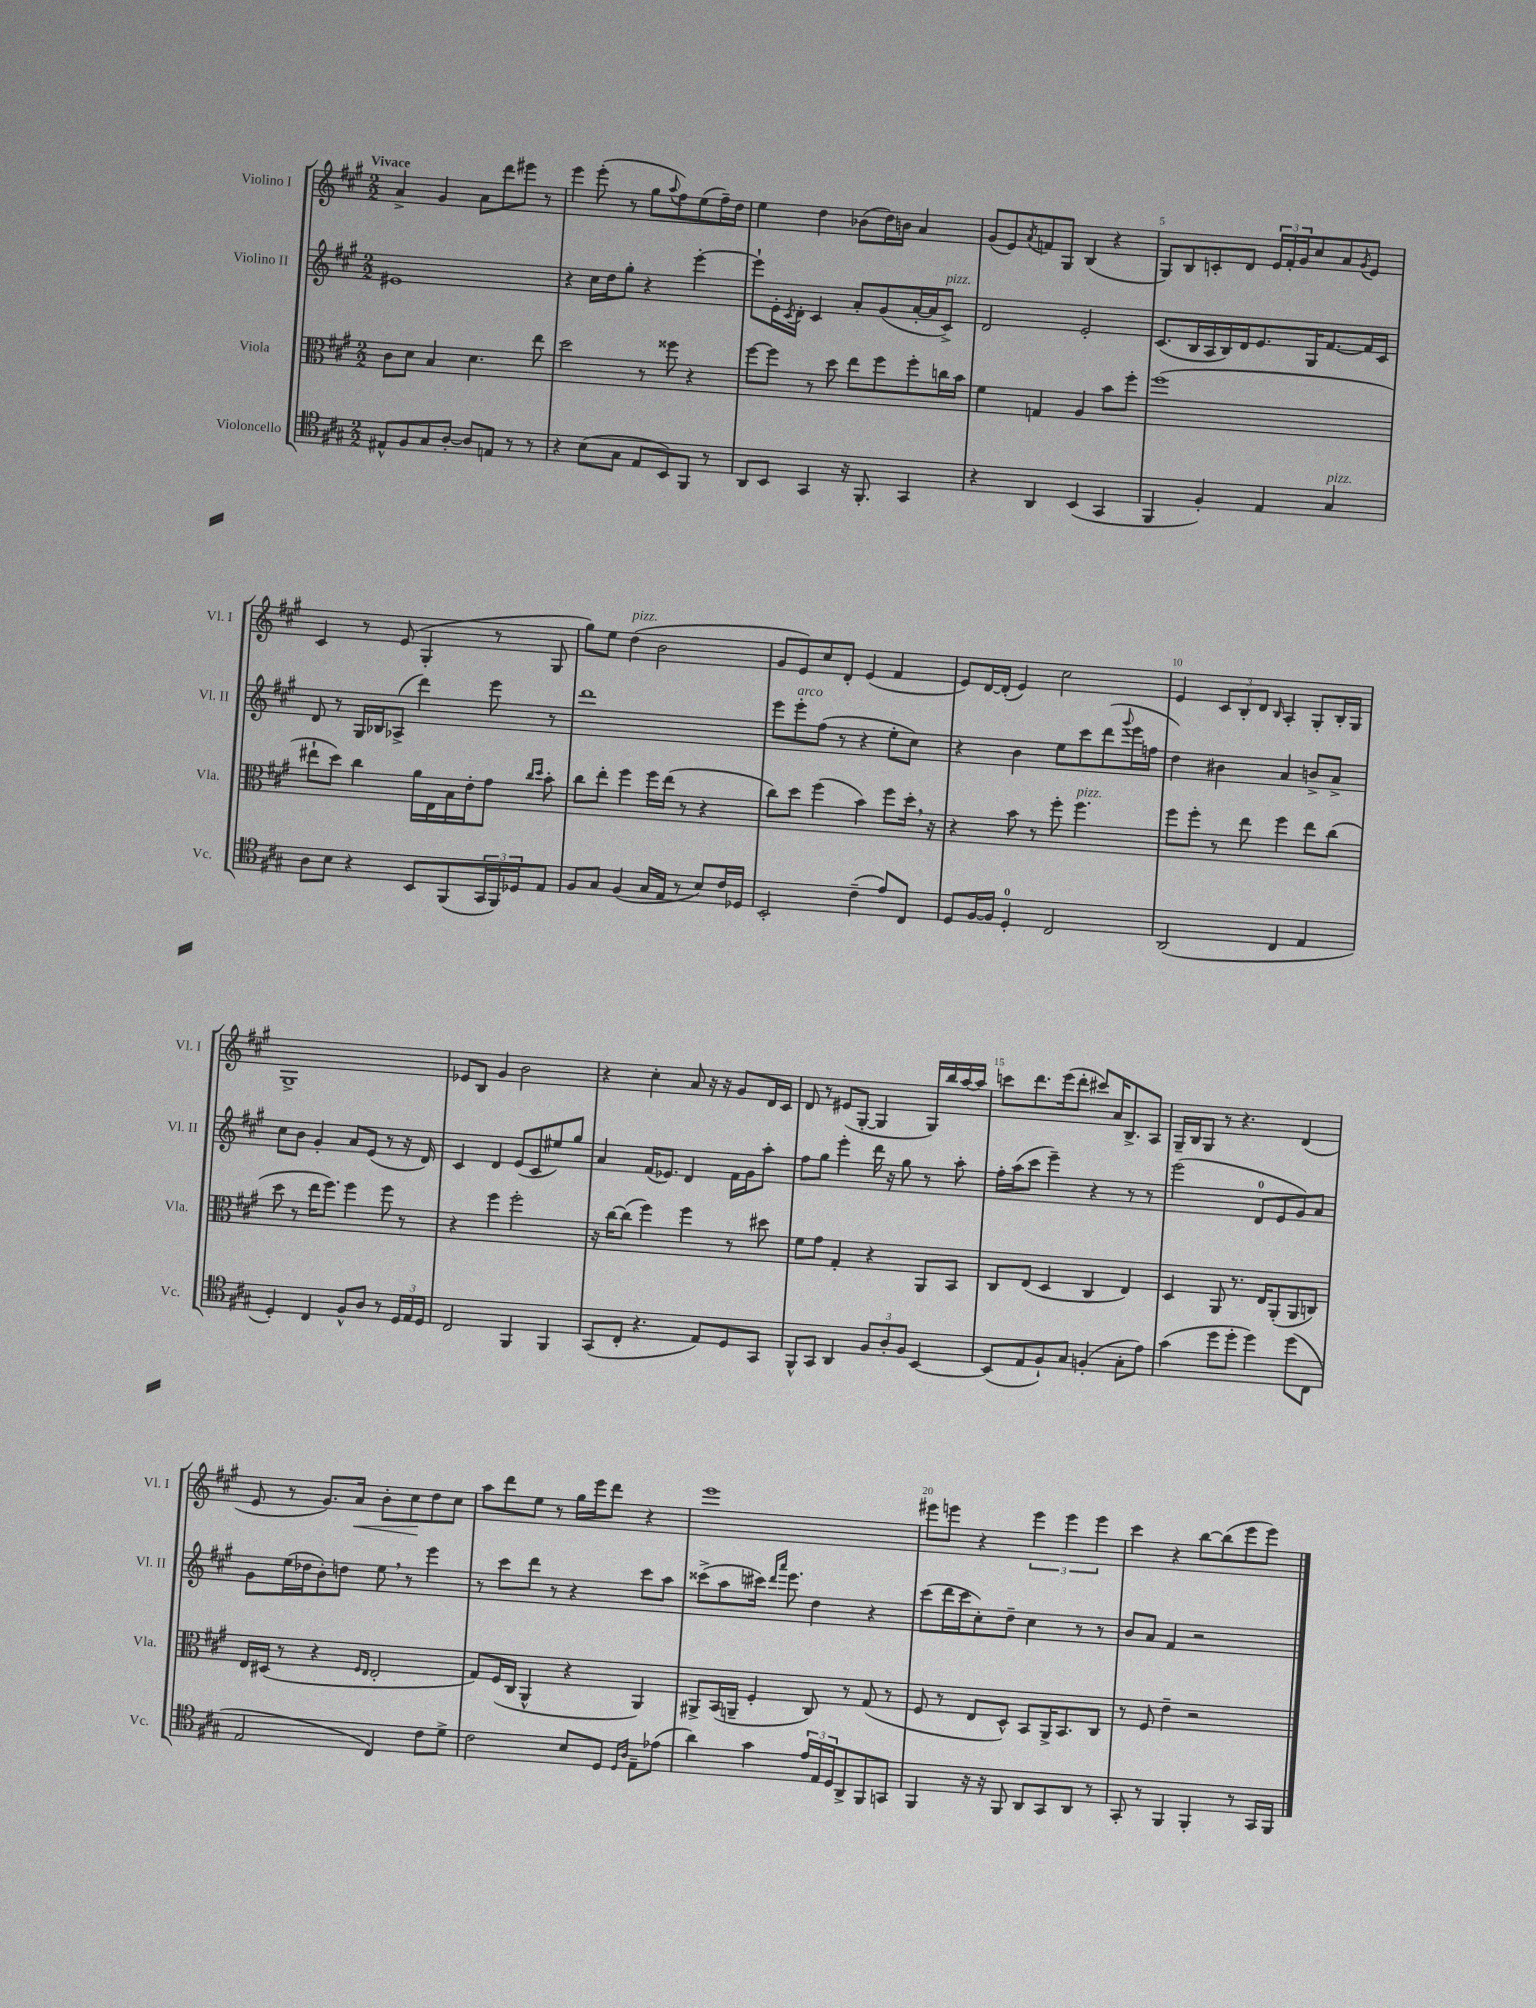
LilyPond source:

<<
\new StaffGroup <<
\new Staff = "s0" \with { instrumentName = "Violino I" shortInstrumentName = "Vl. I" } {
    \clef treble \key a \major \numericTimeSignature \time 2/2 \tempo "Vivace"
    a'4-> gis'4 a'8 d'''8 eis'''8 r8 |
    e'''4 e'''8-.( r8 gis''8 \appoggiatura { a''8 } fis''8) e''8( fis''16--) d''16 |
    e''4 d''4 bes'8( d''16) b'16 a'4 |
    gis'8( e'8) \acciaccatura { a'8 } f'8 gis8 b4( r4 |
    gis8) b8 c'8-. d'8 \tuplet 3/2 { e'16 fis'16-. gis'16 } cis''8 a'8 \acciaccatura { gis'8 } e'8 |
    cis'4 r8 e'8( gis4-. r8 gis8 |
    gis''8) e''8 d''4^\markup { \italic "pizz." }( b'2 |
    gis'8 e'8) cis''8 d'8-. e'4( fis'4 |
    e'8) d'16~ d'16-.( e'4) cis''2 |
    e'4 \tuplet 3/2 { cis'8 b8-. d'8 } \grace { b16 } a4-. gis8-. b16-. gis16 |
    gis1-> |
    ees'8 b8 gis'4 b'2 |
    r4 cis''4-. a'8 r16 r16 gis'8 d'16 cis'16 |
    d'8 r8 eis'8( gis8~-. gis4 gis16) b''16 a''16~ a''16 |
    c'''8 d'''8. e'''16( d'''8-. cis'''8) a'16 b8.-> a8 |
    gis16-- b16 gis8 r8 r4. d'4( |
    e'8 r8 gis'8.) a'16\< b'8-. cis''8\! d''8 cis''8 |
    a''8 d'''8 e''8 r8 gis''16 e'''16 d'''8 r4 |
    e'''1 |
    eis'''8 e'''8 r4 \tuplet 3/2 { e'''4 e'''4 e'''4 } |
    cis'''4 r4 b''8~ b''8( e'''8 e'''8) \bar "|." |
}
\new Staff = "s1" \with { instrumentName = "Violino II" shortInstrumentName = "Vl. II" } {
    \clef treble \key a \major \numericTimeSignature \time 2/2
    eis'1 |
    r4 cis''16 d''16 gis''8-. r4 e'''4~-. |
    e'''8-! e'16-. \acciaccatura { cis'8 } d'16-. cis'4 a'8-. gis'8( a'16~-. a'16 cis'8->^\markup { \italic "pizz." }) |
    d'2 e'2-. |
    cis'8.( b16 a16 b16) d'16 e'8. gis16 fis'8.~ fis'16 cis'16 |
    d'8 r8 gis16 bes16 aes8->( d'''4) e'''8 r8 |
    d'''1 |
    e'''8 e'''8-.^\markup { \italic "arco" } fis''8( r8 r4 e''8-. cis''8) |
    r4 b'4 e''8 cis'''8 d'''8( \appoggiatura { gis'''8 } e'''16 f''16 |
    d''4) bis'4 a'4 b'8-> a'8-> |
    cis''8 b'8 gis'4-. a'8 e'8( r8 r16 d'16) |
    cis'4 d'4 e'8( cis'8 eis''8) gis''8 |
    a'4 fis'16( ees'8.) d'4 fis'16 gis'16 a''8-. |
    fis''8 gis''8 e'''4-. d'''16 r16 gis''8 r8 a''8-. |
    fis''16-. a''16( cis'''8 e'''4--) r4 r8 r8 |
    e'''2( d'8-0 e'8 gis'8) a'8 |
    gis'8 e''16( des''16 b'8-.) d''8 e''8 \breathe r8 e'''4 |
    r8 cis'''8 d'''8 r8 r4 cis'''8 a''8 |
    cisis'''8->( a''8 cis'''16) \grace { d'''16 a'''16 } e'''8. d''4 r4 |
    cis'''8( d'''16 cis'''16 cis''8-.) d''8-- cis''4 r8 r8 |
    b'8 a'8 fis'4 r2 \bar "|." |
}
\new Staff = "s2" \with { instrumentName = "Viola" shortInstrumentName = "Vla." } {
    \clef alto \key a \major \numericTimeSignature \time 2/2
    cis'8 d'8 b4 d'4. e''8 |
    d''2 r8 fisis''8 r4 |
    fis''8~ fis''8 r8 d''8 e''8 fis''8 fis''8-. c''16 b'16 |
    fis'4 g4 a4 b'8 fis''8-. |
    fis''1( |
    eis''8-! d''8) cis''4 a'16 e16 b16 e'16-. gis'8 \grace { cis''16 d''16 } b'8-. |
    cis''8 e''8-. fis''4 fis''16 e''16( r8 r4 |
    cis''8) d''8 fis''4( b'4) fis''8 d''16-. \breathe r16 |
    r4 b'8 r8 fis''8-. fis''4.^\markup { \italic "pizz." } |
    fis''8 fis''8-. r8 e''8 fis''4 e''8 cis''8( |
    d''8 r8 e''16 fis''8.) fis''4 fis''8 r8 |
    r4 fis''4 fis''2-. |
    r16 cis''16~ cis''8( fis''4) fis''4 r8 dis''8 |
    fis'8 gis'8 gis4-. r4 a,8 b,8 |
    cis8 e8( d4 cis4 e4) |
    d4 a,8 r8. e16 a,8-.( a,8 c8) |
    e16 dis16( r8 r4 \grace { fis16 e16 } e2-. |
    gis8) fis16( cis16 a,4-^ r4 a,4) |
    ais,8-> b,16( a,16-- fis4-. cis8) r8 gis8( r8 |
    fis8 r8 e8 d8-^) b,8 a,16-> b,8. cis8 |
    r8 fis8 e'4-- r2 \bar "|." |
}
\new Staff = "s3" \with { instrumentName = "Violoncello" shortInstrumentName = "Vc." } {
    \clef tenor \key a \major \numericTimeSignature \time 2/2
    eis8-^ fis8 gis8 a8~-. a8 e8 r8 r8 |
    r4 b8( gis8 e8 b,8) fis,8 r8 |
    a,8 b,8 gis,4 r16 fis,8.-. gis,4 |
    r4 a,4 b,4( gis,4 |
    fis,4 fis4-.) e4 gis4^\markup { \italic "pizz." } |
    a8 b8 r4 b,8 fis,8( \tuplet 3/2 { gis,16 fis,16) des16 } e8 |
    fis8 gis8 fis4( gis16 e16 r8 b8) cis'16 des16 |
    b,2-. cis'4--( e'8) cis8 |
    d8 fis16~ fis16 d4-0-. cis2 |
    a,2( cis4 e4 |
    d4-.) cis4 fis8-^ a8 r8 \tuplet 3/2 { d16 e16 d16 } |
    cis2 fis,4 fis,4 |
    gis,8( cis8-. r4. e8) d8 gis,8 |
    fis,8-^ gis,8 a,4 \tuplet 3/2 { fis8 a8-. fis8 } b,4~ |
    b,8( e8 fis8-!) gis8 f4-.( gis8-. e'8) |
    gis'4( d''8 d''8-. d''4) d''8( cis8 |
    e2 cis4) cis'8 d'8-> |
    cis'2 b8 d8 \grace { d16 a16 } e8-- ees'8( |
    a'4) gis'4 \tuplet 3/2 { e'16 e16 d16 } a,8-> fis,8 g,8 |
    fis,4 r16 r16 fis,8 a,8 gis,8 a,8 r8 |
    gis,8-. r8 fis,4 fis,4-. r8 gis,16 fis,16 \bar "|." |
}
>>
>>
\layout { \context { \Score \override BarNumber.break-visibility = ##(#f #t #t) barNumberVisibility = #(every-nth-bar-number-visible 5) } }
